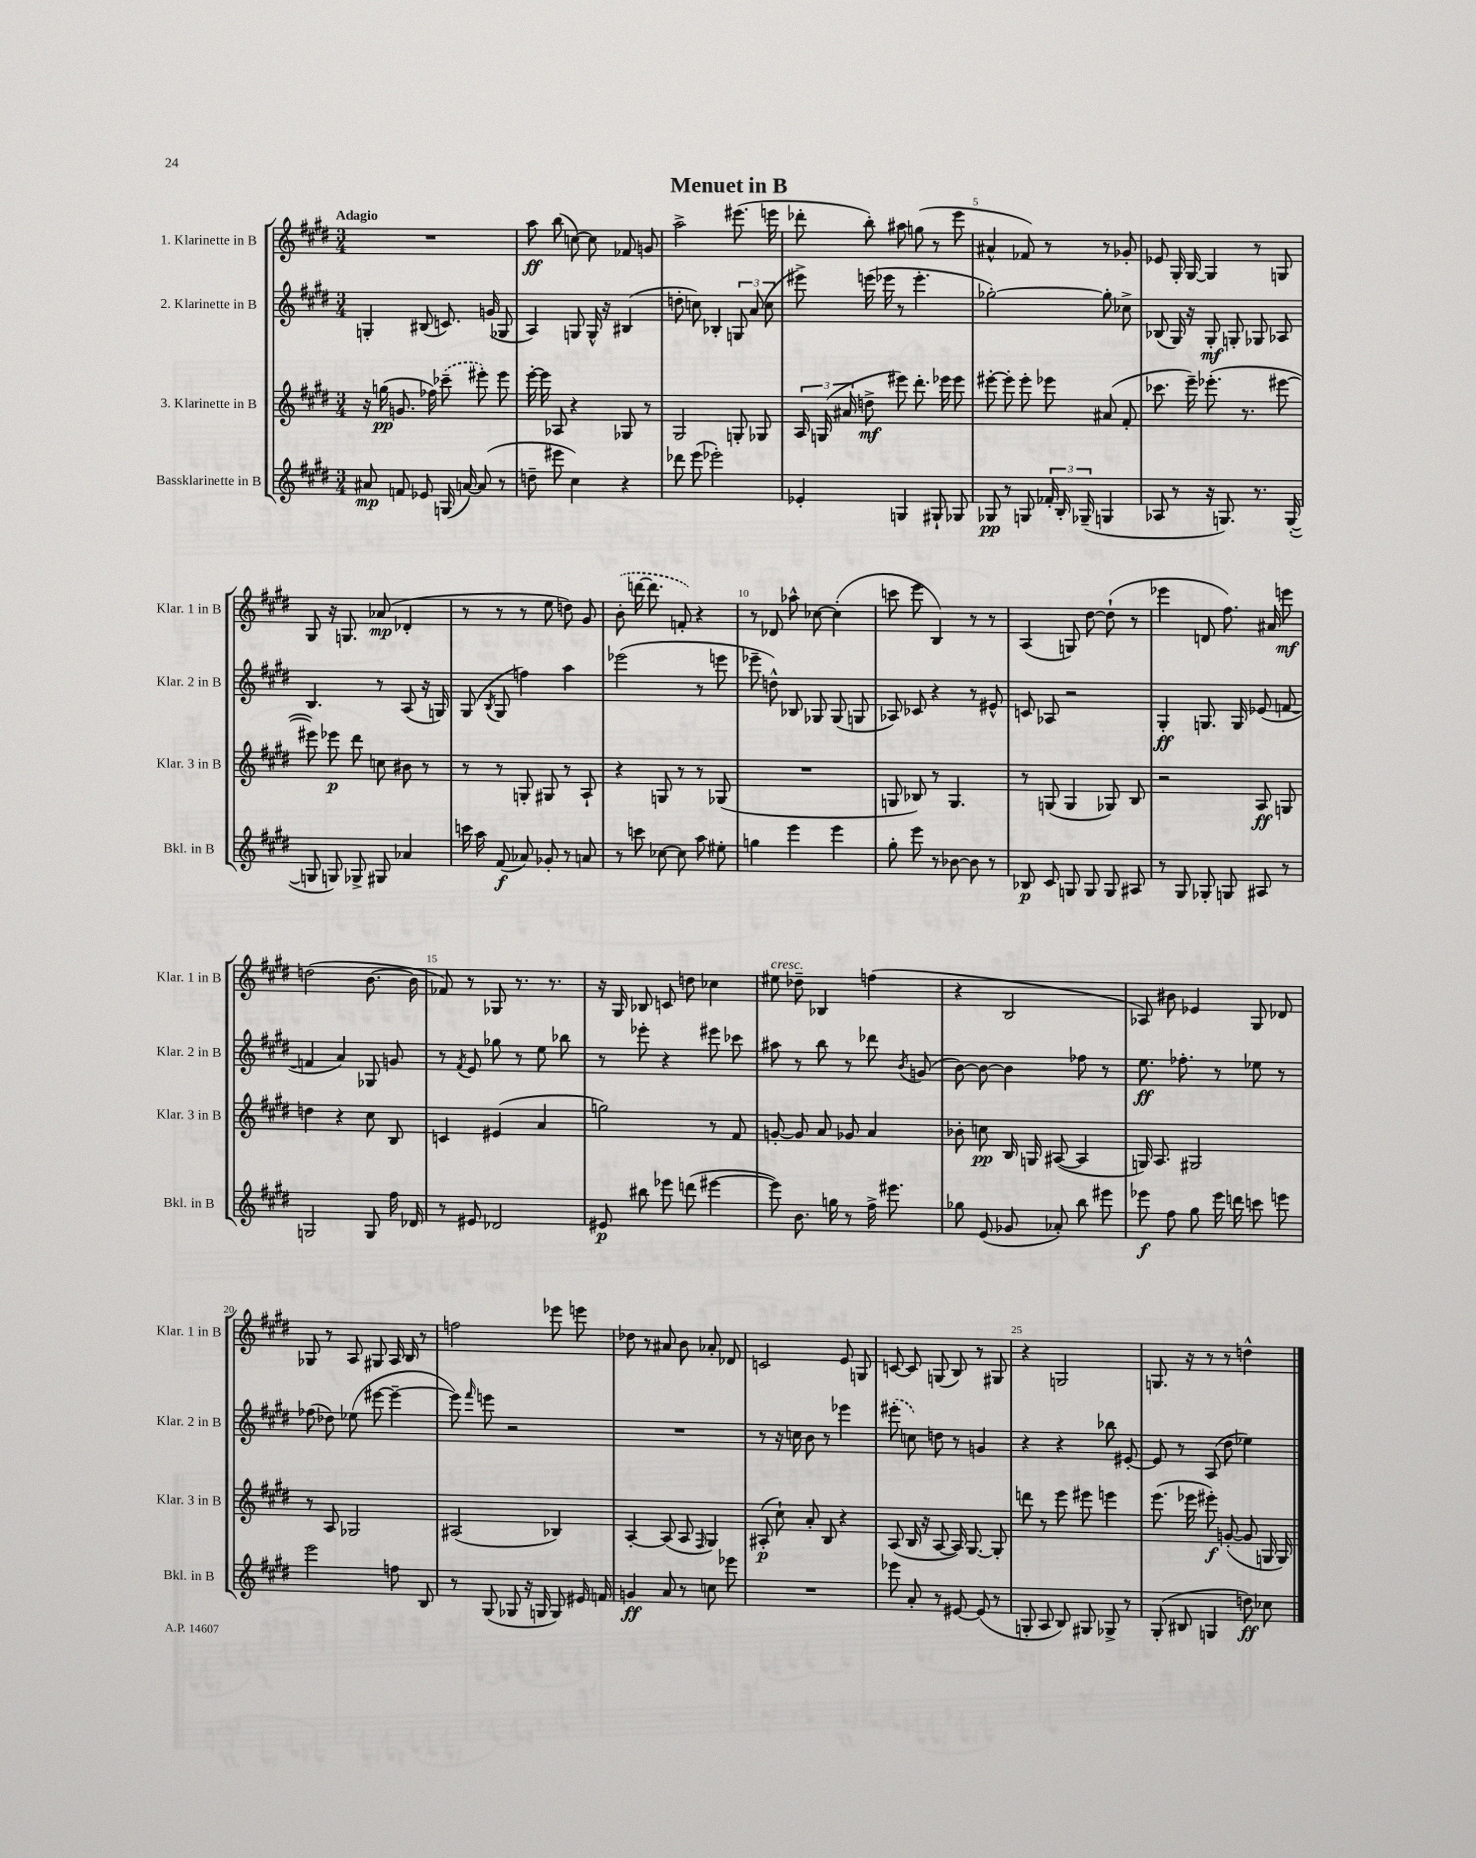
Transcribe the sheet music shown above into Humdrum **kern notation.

**kern	**kern	**kern	**kern
*staff4	*staff3	*staff2	*staff1
*clefG2	*clefG2	*clefG2	*clefG2
*k[f#c#g#d#]	*k[f#c#g#d#]	*k[f#c#g#d#]	*k[f#c#g#d#]
*M3/4	*M3/4	*M3/4	*M3/4
8a#/	16r	4G'/	2.r
.	(16gg\	.	.
8f/	8.g/	.	.
8e-/	.	(8B#/	.
.	16ff-\)	.	.
(16G/	(8ccc-~\	8.c/)	.
[16a/)	.	.	.
(8a/]	8eee#'\)	.	.
.	.	(16g/	.
8r	8eee#\	8G-/	.
=	=	=	=
8dd~\	[16eee'\	4A/)	8aa\
.	16eee\]	.	.
8eee#\	8A-/	.	(8bb\
4cc#\)	4r	8G/	[8cc\)
.	.	16G^^/	8cc\]
.	.	16r	.
4r	8G-/	(4B#/	8f-/
.	8r	.	8g/
=	=	=	=
8ddd-\	2G#/	8dd'\	2aa^\
(8eee\	.	8cc\)	.
2eee-'\)	.	4B-'/	.
.	8G'/	12G/	(8.eee#\
.	.	(12a/	.
.	8G-/	.	.
.	.	12cc\	.
.	.	.	16eee\
=	=	=	=
4e-'/	24A/	8eee#^\)	8ddd-'\
.	(24G/	.	.
.	24a#/	.	.
.	8dd^\	(16eee\	8bb'\)
.	.	16eee-\	.
4G/	8eee#\)	8r	8aa#\
.	8.ddd#'\	4.eee-'\	(8gg\
8G#`/	.	.	8r
.	16eee-\	.	.
8G-/	8eee-\	.	8eee\
=	=	=	=
8G-/	[8eee#'\	[2gg-'\)	4a#^^/
8r	8eee#'\]	.	.
8G/	8eee#'\	.	8f-/)
24f-'/	8eee-\	.	8r
24B'/	.	.	.
(24G-~/	.	.	.
4G/	(8a#/	8gg-'\]	8r
.	8f#'/	8cc-^\	8g-'/
=	=	=	=
8A-/	8.ccc-\	(8B-/	8e-/
8r	.	16G#/)	16G#'/
.	16eee~\)	16r	[16G#/
16r	(8.eee-'\	8G#'/	4G#/]
8.G/)	.	.	.
.	.	8G'/	.
.	8.r	.	.
8.r	.	8G-/	8r
.	[8eee#\	8A-/	8G/
([16G'/	.	.	.
=	=	=	=
8G/]	8eee#\])	4.B/	8G#/
8G/)	8eee-\	.	16r
.	.	.	8.G/
8G-^/	8ddd#\	.	.
8G#/	8cc\	8r	(8a-/
4a-/	8b#\	(8A/	4d-'/
.	8r	16r	.
.	.	16G/)	.
=	=	=	=
16ccc\	8r	(8G#/	8r
16aa\	.	.	.
.	.	8qB/	.
(8f#/	8r	8G#/	8r
8a-/)	8G'/	4ff\)	8r
8g-'/	8G#/	.	8ee\
8r	8r	4aa\	8dd\)
8a/	8A`/	.	8g#/
=	=	=	=
8r	4r	(2eee-\	(8b'\
8ccc\	.	.	[16ddd\
.	.	.	8.ddd\]
[8cc-\	8G/	.	.
8cc-\]	8r	.	8f'/)
8aa\	8r	8r	4r
8ee#'\	(8G-/	8eee\	.
=	=	=	=
4gg\	2.r	8eee-~\	8r
.	.	8dd^^\)	8d-/
4eee\	.	8B-/	8aa-^^\
.	.	8G-/	[8cc-\
4eee\	.	(8G-/	(4cc-'\]
.	.	8G/	.
=	=	=	=
8gg#'\	8G/	8A-/)	8ccc\
8eee\	8B-/)	8c-/	8eee\
8r	8r	4r	4B/)
[8b-\	4.G/	.	.
8b-\]	.	8r	8r
8r	.	8e#^^/	8r
=	=	=	=
8B-/	8r	8c/	(4A/
8c#/	(8G/	8A-/	.
8G/	4G/	2r	8G/)
8G/	.	.	[8dd#\
8G/	8G-/)	.	(8dd#`\]
8A#/	8B/	.	8r
=	=	=	=
8r	2r	4G#'/	4eee-\
8G#/	.	.	.
8G-'/	.	8.G/	8d/
8G/	.	.	8.ff#\)
.	.	16G/	.
8A#/	8A/	(8e-/	.
.	.	.	16a#/
8r	8G/	[8f/	8eee\
=	=	=	=
2G/	4dd\	4f/]	(2dd\
.	4r	4a/)	.
8G/	8cc#\	8G-/	[8.b\
16ff#\	8B/	8g/	.
16d-/	.	.	16b\]
=	=	=	=
8r	4c/	8r	8f-/)
.	.	8qf#/	.
8e#/	.	8e/	8r
2d-/	(4e#/	8gg-\	8G-/
.	.	8r	8.r
.	4a/	8ee\	.
.	.	.	8.r
.	.	8bb-\	.
=	=	=	=
8e#/	2gg\)	8r	16r
.	.	.	16G#/
8bb#\	.	8eee-'\	8B-/
8eee-\	.	4r	8c/
(8ddd\	.	.	8dd\
[4eee#\	8r	8eee#\	4cc-\
.	8f#/	8ccc-\	.
=	=	=	=
8eee#\])	[8g'/	8aa#\	8ee#\
8.b\	8g/]	8r	8dd-~\
.	8a/	8bb\	4B-/
16gg\	.	.	.
8r	8g-/	8r	.
16ff#^\	4a/	8ddd-\	(4ff\
8.eee#\	.	.	.
.	.	8qb/	.
.	.	(8g/	.
=	=	=	=
8gg-\	8b-'\	[8b\)	4r
(8e/	8cc\	8b\_	.
8g-/	16B/	4b\]	2B/
.	16G/	.	.
8a-'/)	([8A#/	.	.
8bb\	4A#/]	8ff-\	.
8eee#\	.	8r	.
=	=	=	=
8eee-\	16G/)	8.ee\	8A-/)
.	8.A/	.	.
8ff#\	.	.	8b#\
.	.	8.ff-'\	.
8gg#\	2G#/	.	4e-/
16eee-\	.	8r	.
16ddd\	.	.	.
8ccc\	.	8ee-\	8G#/
8eee\	.	8r	8d-/
=	=	=	=
2eee\	8r	(8ff-\	8G-/
.	8A/	8dd-\)	8r
.	2G-/	(8ee-\	8A/
.	.	[8eee#\	8G#/
8ff\	.	4eee#~\_	16A/
.	.	.	16B/
8B/	.	.	8r
=	=	=	=
8r	(2A#/	8eee#\])	2ff\
.	.	16qqfff#/	.
(8G#/	.	8eee\	.
8G-/	.	2r	.
16r	.	.	.
16G/	.	.	.
8G/)	4B-/)	.	8eee-\
16e#/	.	.	8eee\
16f/	.	.	.
=	=	=	=
4g/	[4A'/	2.r	8dd-\
.	.	.	8r
8a/	(8A/]	.	8a#/
8r	8A/	.	8b\
.	16qqF#/	.	.
8cc\	4G#/)	.	8a-'/
8eee-\	.	.	8d-/
=	=	=	=
2.r	(8A#'/	8r	2c/
.	8cc#`\)	16r	.
.	.	16cc\	.
.	8a'/	8b\	.
.	8B/	8r	.
.	4r	4eee-\	8e/
.	.	.	8G/
=	=	=	=
8eee-\	(8A/	(8eee#'\	[8c/
8a'/	16B/	8cc\)	8c/]
.	16r	.	.
8r	[8A/	8dd\	(8G/
[8e#/	16A/])	8r	8B/)
.	[8.G#/	.	.
(8e#/]	.	4g/	8r
8r	8G#'/]	.	8G#/
=	=	=	=
8G'/	8ddd\	4r	4r
8A/	8r	.	.
8B/)	8eee\	4r	2G/
8G#/	8eee#\	.	.
8G-^/	4eee\	8bb-\	.
8r	.	[8e#'/	.
=	=	=	=
(8G#'/	(8.eee\	8e#/]	8.G/
8B#/	.	8r	.
.	16eee-\	.	16r
4G/	8eee#'\)	(8A/	8r
.	([8g'/	8dd#\	8r
8dd\)	8g/]	4ee-\)	4dd^^\
8cc-\	16G/	.	.
.	16G/)	.	.
==	==	==	==
*-	*-	*-	*-
